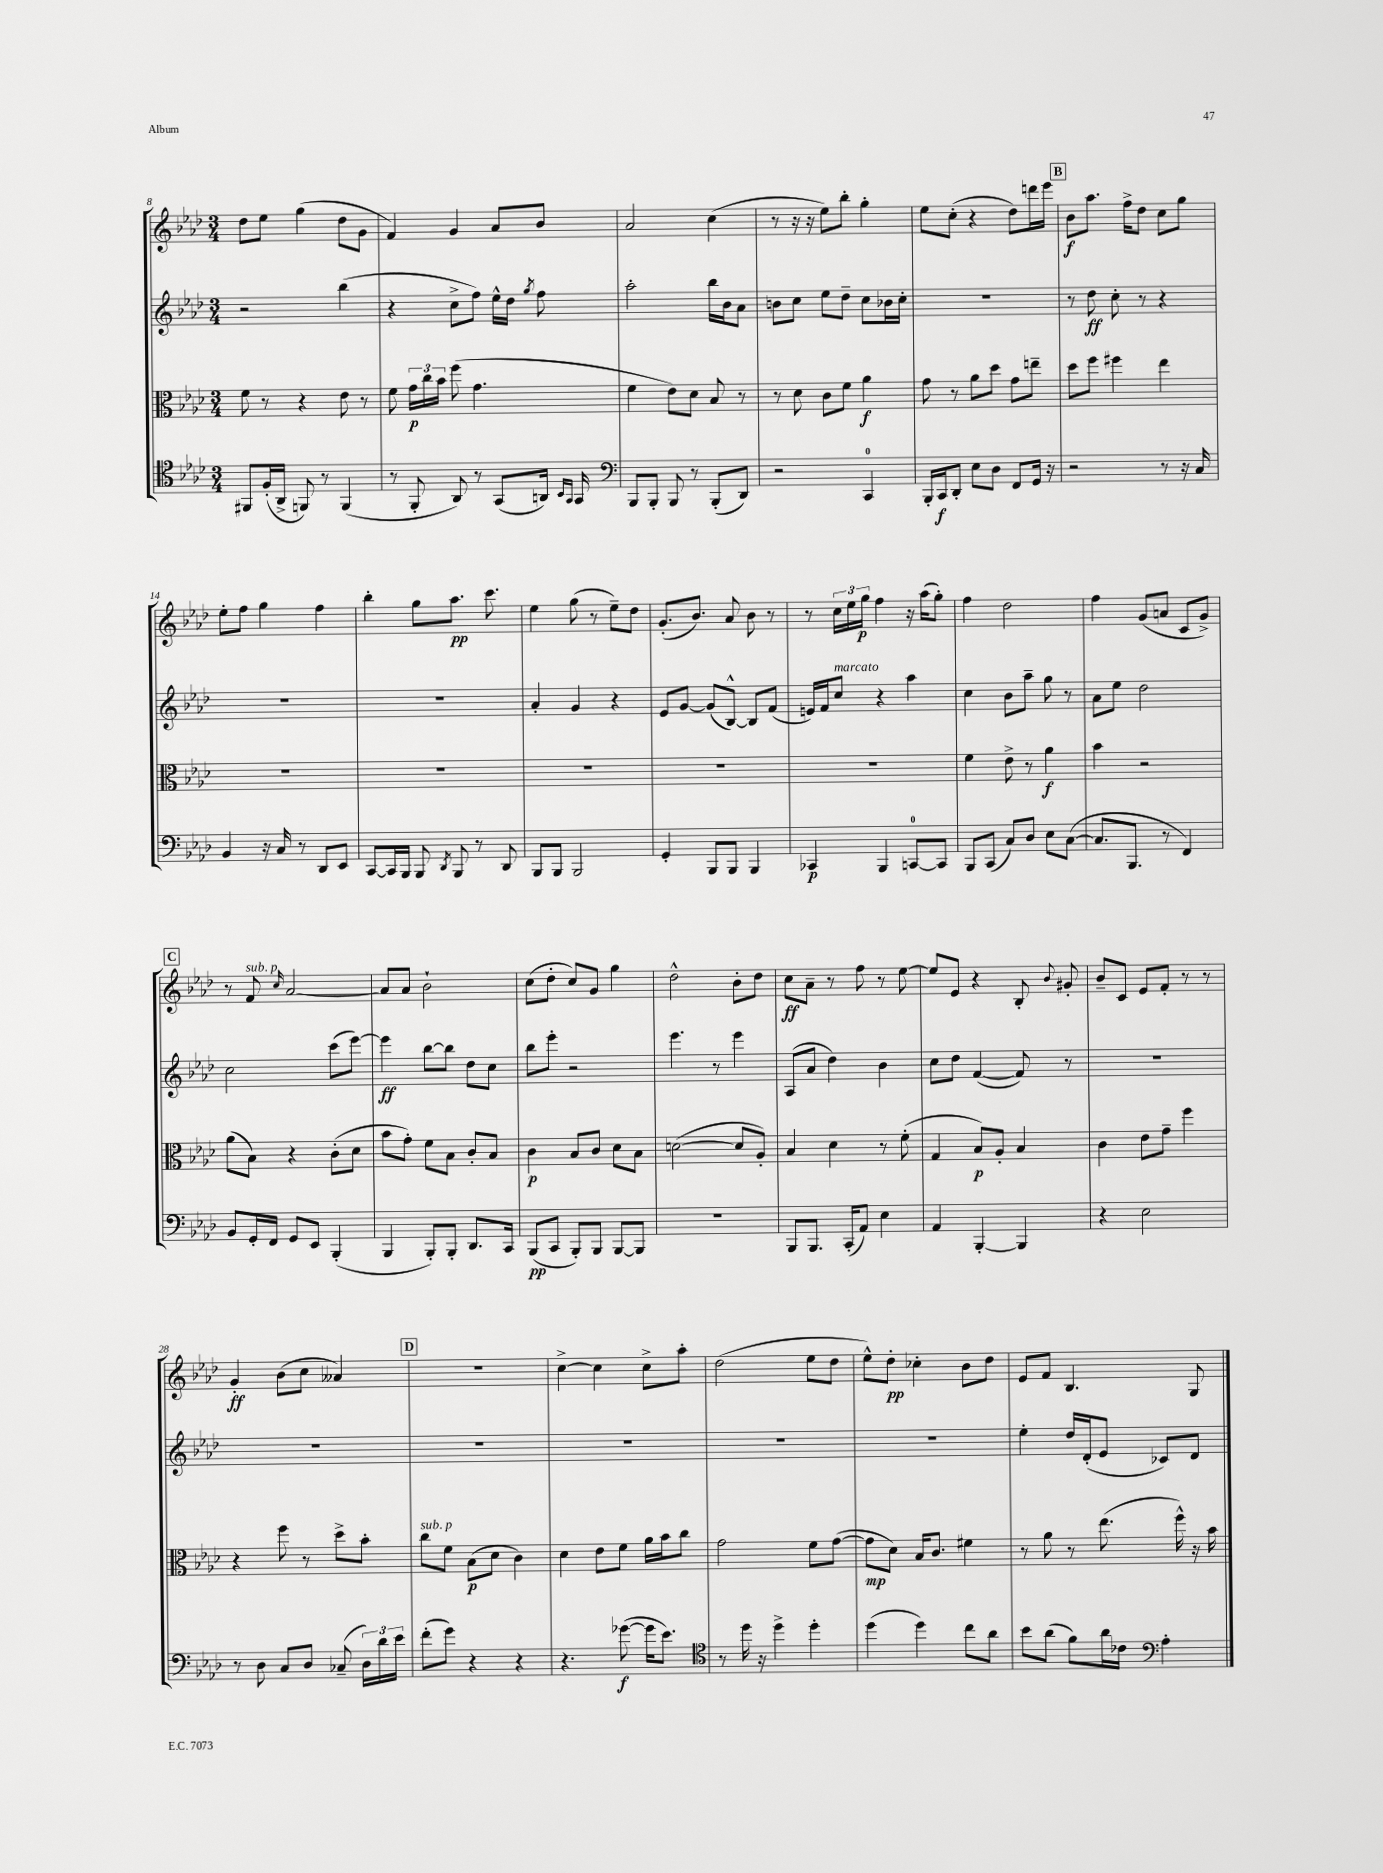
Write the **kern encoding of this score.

**kern	**kern	**kern	**kern
*staff4	*staff3	*staff2	*staff1
*clefC4	*clefC3	*clefG2	*clefG2
*k[b-e-a-d-]	*k[b-e-a-d-]	*k[b-e-a-d-]	*k[b-e-a-d-]
*M3/4	*M3/4	*M3/4	*M3/4
8FF#/L	8f\	2r	8dd-\L
(16F'/L	8r	.	8ee-\J
16AA-^/JJ	.	.	.
8FF/)	4r	.	(4gg\
8r	.	.	.
(4FF/	8e-\	(4bb-\	8dd-\L
.	8r	.	8g\J
=	=	=	=
8r	8f\	4r	4f/)
8FF'/	24g\LL	.	.
.	24cc\	.	.
.	24b-\JJ	.	.
8AA-/)	(8ff\	8cc^\L	4g/
8r	4.g\	8ff\J)	.
(8GG/L	.	16ee-^^\LL	8a-/L
.	.	16dd-\JJ	.
.	.	8qgg/	.
16AA/Jk)	.	8ff\	8b-/J
16qqBB-/LL	.	.	.
16qqGG/JJ	.	.	.
16GG/	.	.	.
=	=	=	=
*clefF4	*	*	*
8BBB-/L	4f\	2aa-'\	2a-/
8BBB-'/J	.	.	.
8BBB-/	8e-\L)	.	.
8r	8d-\J	.	.
(8BBB-'/L	8B-/	16bb-\LL	(4cc\
.	.	16b-\J	.
8DD-/J)	8r	8a-\J	.
=	=	=	=
2r	8r	8b\L	8r
.	8d-\	8cc\J	16r
.	.	.	16r
.	8c\L	8ee-\L	8ee-\L)
.	8f\J	8dd-~\J	8bb-'\J
4CC/	4a-\	8cc\L	4gg'\
.	.	16b-\L	.
.	.	16cc'\JJ	.
=	=	=	=
16BBB-'/LL	8g\	2.r	8ee-\L
16CC/J	.	.	.
8DD-'/J	8r	.	(8cc'\J
8E-\L	8a-\L	.	4r
8D-\J	8dd-\J	.	.
8FF/L	8g\L	.	8dd-\L)
16GG/Jk	8ee~\J	.	16ddd\L
16r	.	.	16eee-\JJ
=	=	=	=
2r	8dd-\L	8r	8b-\L
.	8ff\J	8dd-\	8.aa-\J
.	4ff#\	8cc'\	.
.	.	.	16ff^\LK
.	.	8r	8dd-\J
8r	4ee-\	4r	8cc\L
16r	.	.	8gg\J
16C/	.	.	.
=	=	=	=
4BB-/	2.r	2.r	8ee-'\L
.	.	.	8ff\J
16r	.	.	4gg\
16C/	.	.	.
8r	.	.	.
8DD-/L	.	.	4ff\
8EE-/J	.	.	.
=	=	=	=
[8CC/L	2.r	2.r	4bb-'\
16CC/]L	.	.	.
16BBB-/JJ	.	.	.
8BBB-/	.	.	8gg\L
8qDD-/	.	.	.
8BBB-/	.	.	8.aa-\J
8r	.	.	.
.	.	.	8.ccc\
8DD-/	.	.	.
=	=	=	=
8BBB-/L	2.r	4a-'/	4ee-\
8BBB-/J	.	.	.
2BBB-/	.	4g/	(8gg\
.	.	.	8r
.	.	4r	8ee-~\L)
.	.	.	8dd-\J
=	=	=	=
4GG'/	2.r	8e-/L	(8.g'/L
.	.	[8g/J	.
.	.	.	8.b-/J)
8BBB-/L	.	(8g/]L	.
8BBB-/J	.	[8B-^^/J)	8a-/
4BBB-/	.	8B-/]L	8b-\
.	.	(8f/J	8r
=	=	=	=
4CC-/	2.r	16e/LL)	8r
.	.	16f/J	.
.	.	8cc/J	24cc\LL
.	.	.	24ee-\
.	.	.	24gg\JJ
4BBB-/	.	4r	4ff\
[8CC/L	.	4aa-\	16r
.	.	.	(16aa-\LK
8CC/]J	.	.	8gg'\J)
=	=	=	=
8BBB-/L	4f\	4cc\	4ff\
(8CC/J	.	.	.
8C/L)	8e-^\	8b-\L	2dd-\
8D-/J	8r	8aa-~\J	.
8E-\L	4a-\	8gg\	.
([8C\J	.	8r	.
=	=	=	=
8.C/]L	4b-\	8a-\L	4ff\
.	.	8ee-\J	.
8.BBB-/J	.	.	.
.	2r	2dd-\	(8g/L
8r	.	.	8a/J
4FF/)	.	.	8c/L
.	.	.	8g^/J)
=	=	=	=
8BB-/L	(8a-\L	2cc\	8r
16GG'/L	8B-\J)	.	8f/
16FF/JJ	.	.	.
.	.	.	16qqcc/
8GG/L	4r	.	[2a-/
8EE-/J	.	.	.
(4BBB-'/	(8c'\L	(8ccc\L	.
.	8d-\J	[8eee-\J)	.
=	=	=	=
4BBB-/	8b-\L	4eee-\]	8a-/]L
.	8g'\J)	.	8a-/J
8BBB-'/L)	8f\L	[8bb-\L	2b-`\
8BBB-'/J	8B-\J	8bb-\]J	.
8.DD-/L	8c'/L	8dd-\L	.
.	8B-/J	8cc\J	.
16CC/Jk	.	.	.
=	=	=	=
(8BBB-/L	4c\	8bb-\L	(8cc\L
8CC/J	.	8eee-'\J	8dd-'\J
8BBB-'/L)	8B-/L	2r	8cc/L)
8BBB-/J	8c/J	.	8g/J
[8BBB-/L	8d-\L	.	4gg\
8BBB-/]J	8B-\J	.	.
=	=	=	=
2.r	([2d\	4.eee-\	2dd-^^\
.	.	8r	.
.	8d/]L	4eee-\	8b-'\L
.	8A-'/J)	.	8dd-\J
=	=	=	=
8BBB-/L	4B-/	(8A-/L	8cc\L
8.BBB-/J	.	8a-/J	8a-~\J
.	4d-\	4dd-\)	8r
(16CC'/LK	.	.	.
8AA-/J)	.	.	8ff\
4E-\	8r	4b-\	8r
.	(8f'\	.	[8ee-\
=	=	=	=
4AA-/	4G/	8cc\L	8ee-/]L
.	.	8dd-\J	8e-/J
[4BBB-'/	8B-/L)	([4f/	4r
.	8A-'/J	.	.
4BBB-/]	4B-/	8f/])	8B-'/
.	.	.	8qqb-/
.	.	8r	8g#'/
=	=	=	=
4r	4c\	2.r	8b-~/L
.	.	.	8c/J
2E-\	8e-\L	.	8e-/L
.	8g~\J	.	8f'/J
.	4ff\	.	8r
.	.	.	8r
=	=	=	=
8r	4r	2.r	4g'/
8D-\	.	.	.
8C/L	8ff\	.	(8b-\L
8D-/J	8r	.	8cc\J
(8C-~/	8dd-^\L	.	4a--/)
24D-\LL)	8b-'\J	.	.
24d-\	.	.	.
24e-\JJ	.	.	.
=	=	=	=
(8f'\L	8cc\L	2.r	2.r
8g\J)	8f\J	.	.
4r	(8B-\L	.	.
.	8d-\J	.	.
4r	4c\)	.	.
=	=	=	=
4.r	4d-\	2.r	[4cc^\
.	8e-\L	.	4cc\]
([8g-\	8f\J	.	.
16g-\]LK	16a-\LL	.	8cc^\L
8.e-\J)	16b-\J	.	.
.	8cc\J	.	8aa-'\J
=	=	=	=
*clefC4	*	*	*
8r	2g\	2.r	(2dd-\
16dd-\	.	.	.
16r	.	.	.
4dd-^\	.	.	.
4dd-'\	8f\L	.	8ee-\L
.	([8g\J	.	8dd-\J
=	=	=	=
(4dd-\	8g\]L	2.r	8ee-^^\L)
.	8d-\J)	.	8dd-'\J
4dd-\)	16B-/LK	.	4cc-'\
.	8.c/J	.	.
8cc\L	4f#\	.	8b-\L
8a-\J	.	.	8dd-\J
=	=	=	=
8b-\L	8r	4ee-'\	8e-/L
(8a-\J	8a-\	.	8f/J
8f\L)	8r	16dd-/LL	4.B-/
.	.	(16d-'/J	.
16a-\L	(8.ee-\	8e-/J	.
16c-\JJ	.	.	.
*clefF4	*	*	*
4A-'\	.	8c-/L)	.
.	16ff^^\)	.	.
.	16r	8d-/J	8G/
.	16b-\	.	.
==	==	==	==
*-	*-	*-	*-
